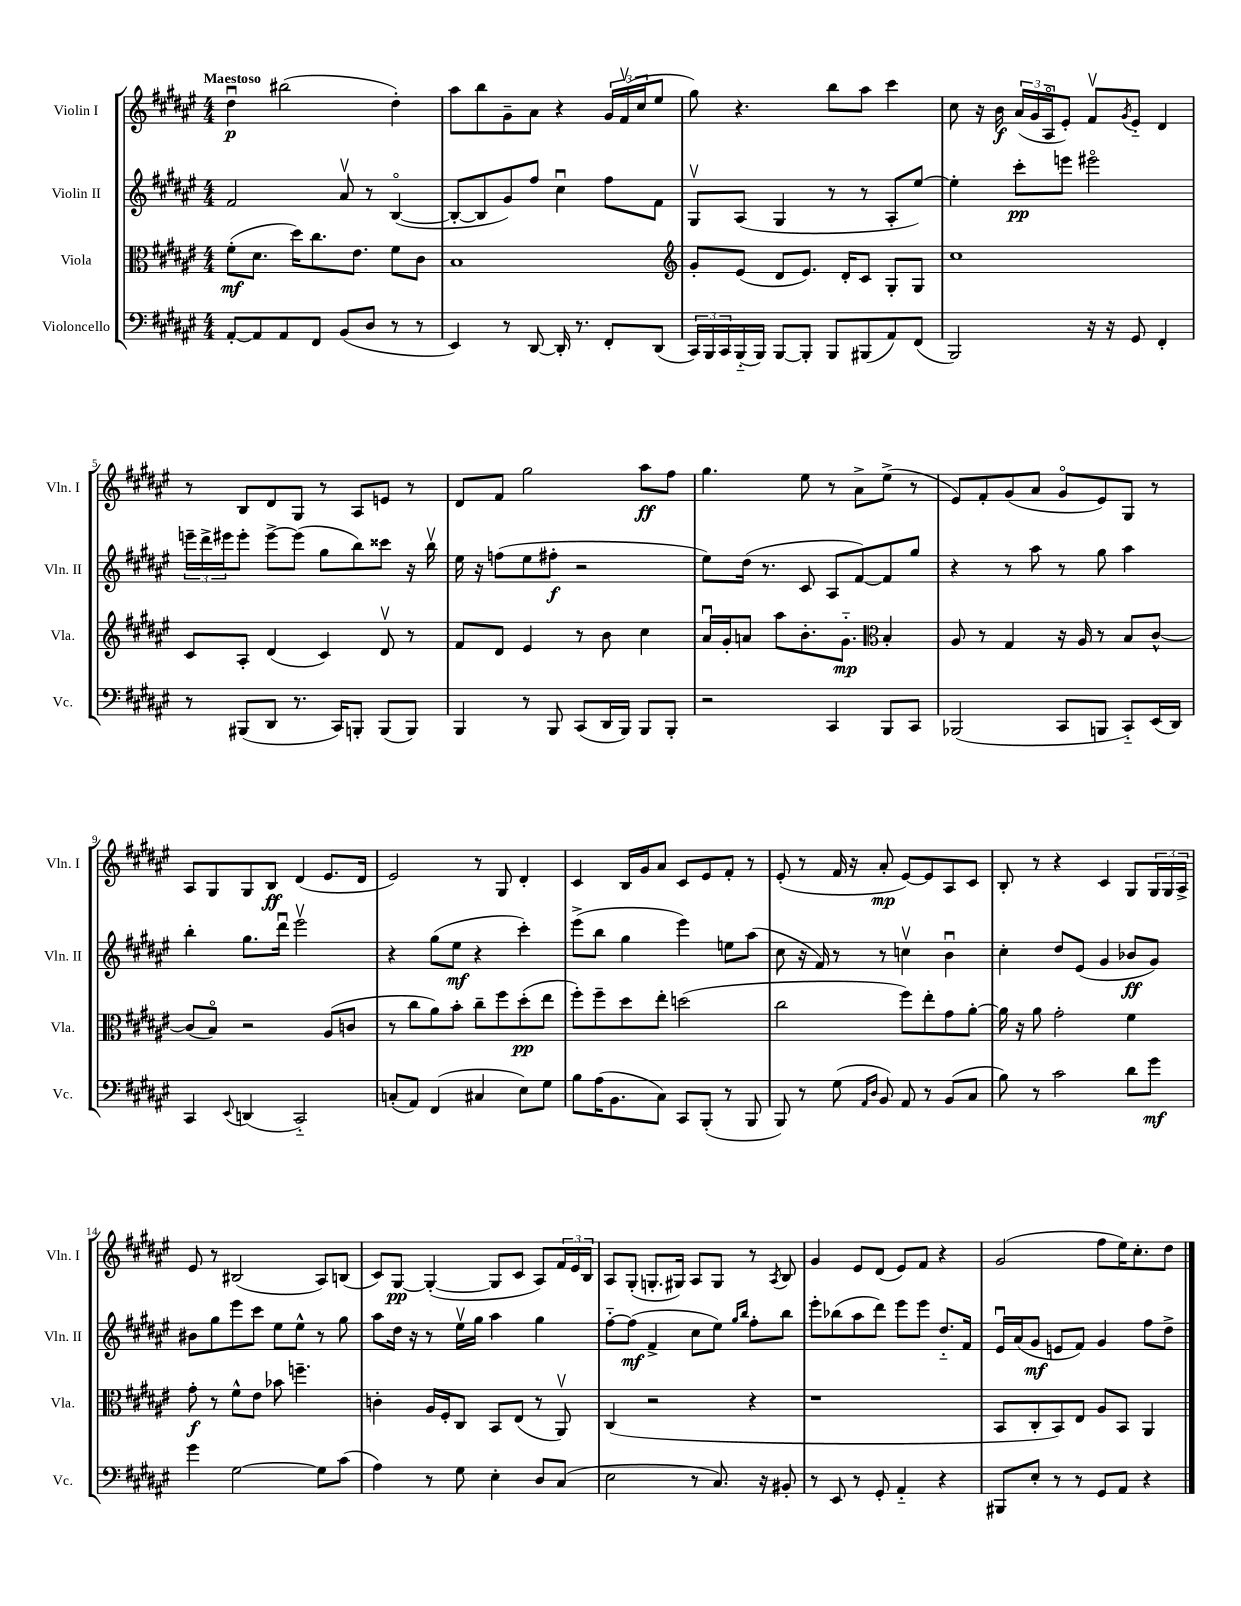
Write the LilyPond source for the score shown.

<<
\new StaffGroup <<
\new Staff = "s0" \with { instrumentName = "Violin I" shortInstrumentName = "Vln. I" } {
    \clef treble \key fis \major \numericTimeSignature \time 4/4 \tempo "Maestoso"
    dis''4\downbow\p bis''2( dis''4-.) |
    ais''8 b''8 gis'8-- ais'8 r4 \tuplet 3/2 { gis'16 fis'16\upbow( cis''16 } eis''8 |
    gis''8) r4. b''8 ais''8 cis'''4 |
    cis''8 r16 b'16\f \tuplet 3/2 { ais'16( gis'16 ais16\flageolet } eis'8-.) fis'8\upbow \acciaccatura { gis'8 } eis'8-_ dis'4 |
    r8 b8 dis'8 gis8 r8 ais8 e'8 r8 |
    dis'8 fis'8 gis''2 ais''8\ff fis''8 |
    gis''4. eis''8 r8 ais'8-> eis''8->( r8 |
    eis'8) fis'8-. gis'8( ais'8 gis'8\flageolet eis'8) gis8 r8 |
    ais8 gis8 gis8 b8\ff dis'4( eis'8. dis'16 |
    eis'2) r8 gis8 dis'4-. |
    cis'4 b16 gis'16 ais'8 cis'8 eis'8 fis'8-. r8 |
    eis'8-.( r8 fis'16 r16 ais'8-.\mp eis'8~) eis'8 ais8 cis'8 |
    b8-. r8 r4 cis'4 gis8 \tuplet 3/2 { gis16 gis16 ais16-> } |
    eis'8 r8 bis2( ais8) b8( |
    cis'8) gis8~\pp gis4~-.( gis8 cis'8 ais8) \tuplet 3/2 { fis'16 eis'16 b16 } |
    ais8 gis8-.( g8.-. gis16) ais8 gis8 r8 \acciaccatura { ais8 } b8 |
    gis'4 eis'8 dis'8( eis'8) fis'8 r4 |
    gis'2( fis''8 eis''16) cis''8.-. dis''8 \bar "|." |
}
\new Staff = "s1" \with { instrumentName = "Violin II" shortInstrumentName = "Vln. II" } {
    \clef treble \key fis \major \numericTimeSignature \time 4/4
    fis'2 ais'8\upbow r8 b4~\flageolet( |
    b8~-. b8 gis'8) fis''8 cis''4\downbow fis''8 fis'8 |
    gis8\upbow ais8( gis4 r8 r8 ais8-. eis''8~) |
    eis''4-. cis'''8-.\pp e'''8 eis'''2\flageolet |
    \tuplet 3/2 { e'''16-- dis'''16-> eis'''16 } eis'''8-. eis'''8~-> eis'''8( gis''8 b''8) cisis'''8 r16 b''16\upbow |
    eis''16 r16 f''8( eis''8 fis''8-.\f r2 |
    eis''8) dis''16( r8. cis'8 ais8 fis'8~) fis'8 gis''8 |
    r4 r8 ais''8 r8 gis''8 ais''4 |
    b''4-. gis''8. dis'''16\downbow eis'''2\upbow |
    r4 gis''8( eis''8\mf r4 cis'''4-.) |
    eis'''8->( b''8 gis''4 eis'''4) e''8 ais''8( |
    cis''8 r16 fis'16) r8 r8 c''4\upbow b'4\downbow |
    cis''4-. dis''8 eis'8( gis'4 bes'8\ff gis'8) |
    bis'8 gis''8 eis'''8 cis'''8 eis''8 eis''8-^ r8 gis''8 |
    ais''8 dis''16 r16 r8 eis''16\upbow gis''16 ais''4 gis''4 |
    fis''8~-_ fis''8\mf( fis'4-> cis''8 eis''8) \grace { gis''16 b''16 } fis''8-. b''8 |
    eis'''8-. bes''8( ais''8 dis'''8) eis'''8 eis'''8 dis''8.-_ fis'16 |
    eis'16\downbow ais'16( gis'8\mf e'8 fis'8) gis'4 fis''8 dis''8-> \bar "|." |
}
\new Staff = "s2" \with { instrumentName = "Viola" shortInstrumentName = "Vla." } {
    \clef alto \key fis \major \numericTimeSignature \time 4/4
    fis'8-.\mf( dis'8. dis''16) cis''8. eis'8. fis'8 cis'8 |
    b1 |
    \clef treble gis'8-. eis'8( dis'8 eis'8.) dis'16-. cis'8 gis8-. gis8 |
    cis''1 |
    cis'8 ais8-. dis'4( cis'4) dis'8\upbow r8 |
    fis'8 dis'8 eis'4 r8 b'8 cis''4 |
    ais'16\downbow gis'16-. a'8 ais''8 b'8.-. gis'8.-_\mp \clef alto b4-. |
    ais8 r8 gis4 r16 ais16 r8 b8 cis'8~-^ |
    cis'8( b8\flageolet) r2 ais8( c'8 |
    r8 cis''8 ais'8) b'8-. cis''8-- fis''8 dis''8-.\pp( eis''8 |
    fis''8-.) fis''8-- dis''8 eis''8-. d''2( |
    cis''2 fis''8) eis''8-. gis'8 ais'8~-. |
    ais'16 r16 ais'8 gis'2-. fis'4 |
    gis'8-.\f r8 fis'8-^ eis'8 bes'8 f''4.-- |
    c'4-. ais16 fis16-. cis8 b,8 eis8( r8 ais,8\upbow) |
    cis4( r2 r4 |
    r1 |
    b,8 cis8-. b,8) eis8 ais8 b,8 ais,4 \bar "|." |
}
\new Staff = "s3" \with { instrumentName = "Violoncello" shortInstrumentName = "Vc." } {
    \clef bass \key fis \major \numericTimeSignature \time 4/4
    ais,8~-. ais,8 ais,8 fis,8 b,8( dis8 r8 r8 |
    eis,4) r8 dis,8~ dis,16-. r8. fis,8-. dis,8( |
    \tuplet 3/2 { cis,16) b,,16 cis,16 } b,,16-_( b,,16) b,,8~ b,,8-. b,,8 bis,,8( ais,8) fis,8( |
    b,,2) r16 r16 gis,8 fis,4-. |
    r8 bis,,8( dis,8 r8. cis,16) b,,8-. b,,8( b,,8) |
    b,,4 r8 b,,8 cis,8( dis,16 b,,16) b,,8 b,,8-. |
    r2 cis,4 b,,8 cis,8 |
    bes,,2( cis,8 b,,8 cis,8-_) eis,16( dis,16) |
    cis,4 \appoggiatura { eis,8 } d,4( cis,2-_) |
    c8-.( ais,8) fis,4( cis4 eis8) gis8 |
    b8 ais16( b,8. cis8) cis,8 b,,8-.( r8 b,,8 |
    b,,8) r8 gis8( \grace { ais,16 dis16 } b,8) ais,8 r8 b,8( cis8 |
    b8) r8 cis'2 dis'8 gis'8\mf |
    gis'4 gis2~ gis8 cis'8( |
    ais4) r8 gis8 eis4-. dis8 cis8( |
    eis2 r8 cis8.) r16 bis,8-. |
    r8 eis,8 r8 gis,8-. ais,4-_ r4 |
    bis,,8 eis8-. r8 r8 gis,8 ais,8 r4 \bar "|." |
}
>>
>>
